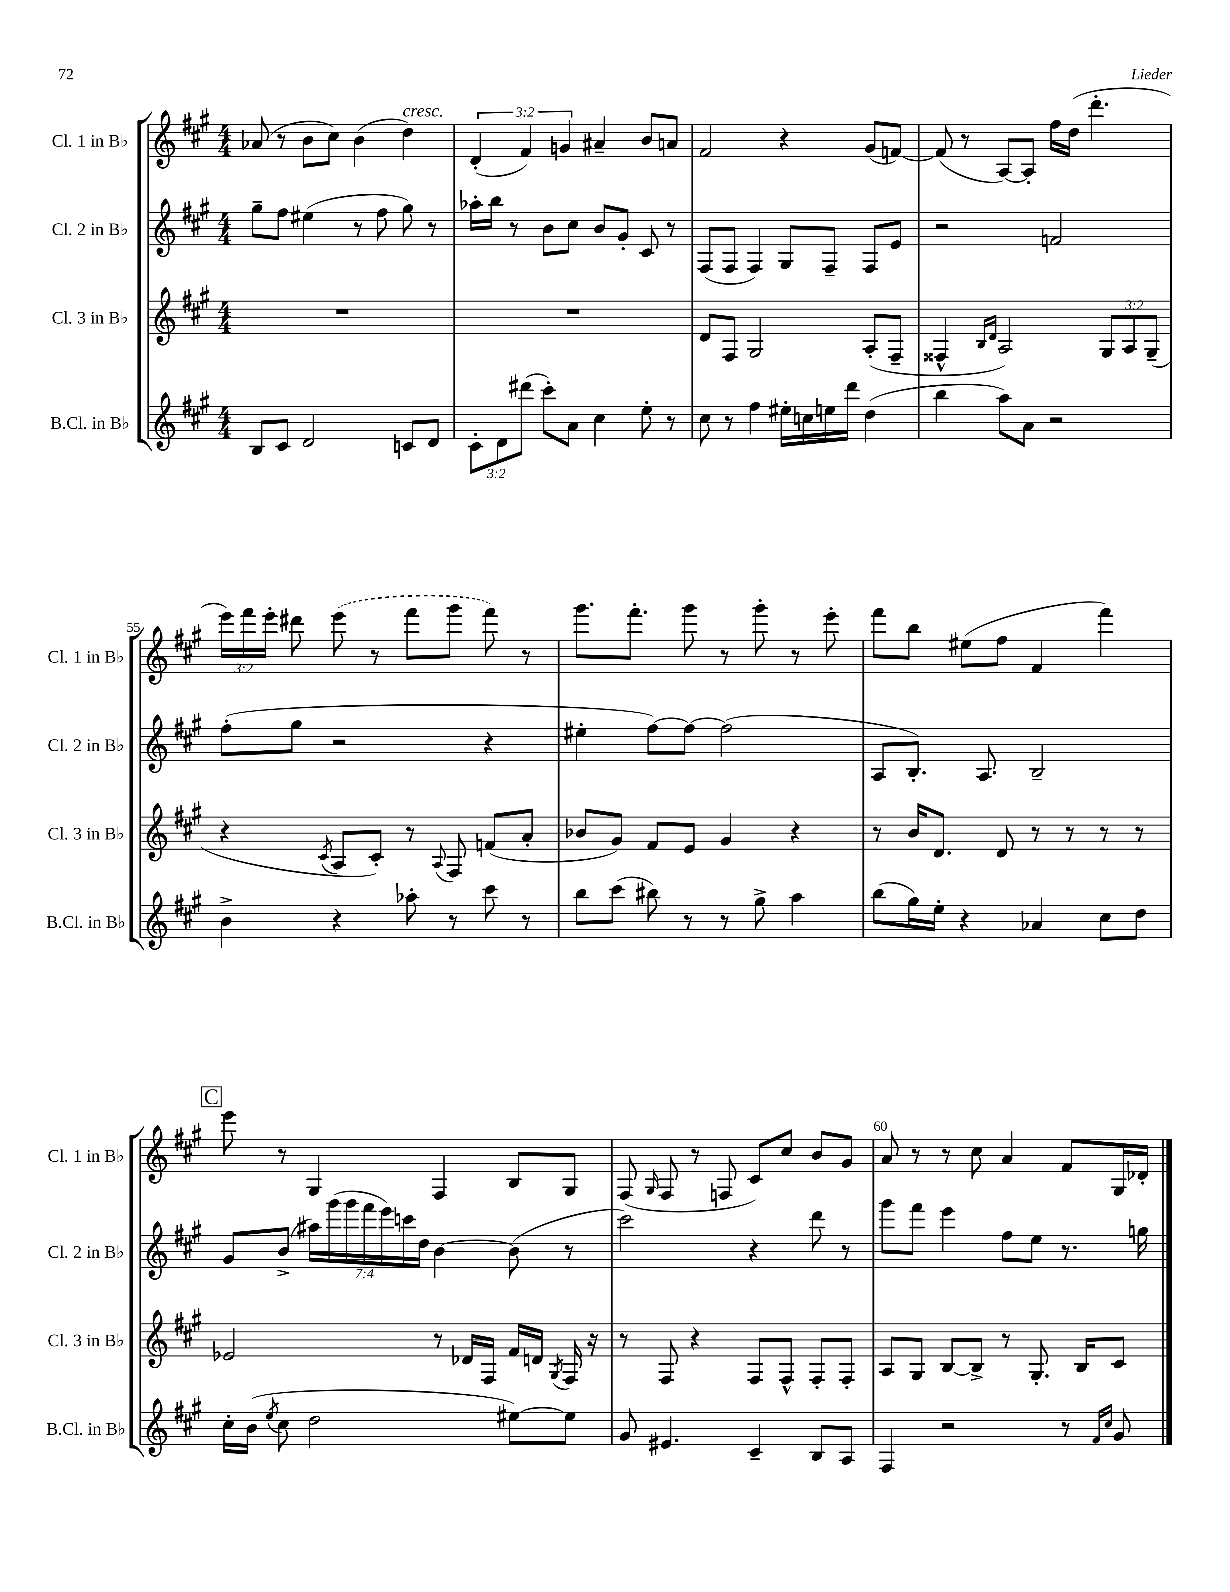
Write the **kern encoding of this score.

**kern	**kern	**kern	**kern
*staff4	*staff3	*staff2	*staff1
*clefG2	*clefG2	*clefG2	*clefG2
*k[f#c#g#]	*k[f#c#g#]	*k[f#c#g#]	*k[f#c#g#]
*M4/4	*M4/4	*M4/4	*M4/4
8B	1r	8gg#~	(8a-
8c#	.	8ff#	8r
2d	.	(4ee#	8b
.	.	.	8cc#)
.	.	8r	(4b
.	.	8ff#	.
8c	.	8gg#)	4dd)
8d	.	8r	.
=	=	=	=
12c#'	1r	16aa-'	(6d'
.	.	16bb	.
12d	.	.	.
.	.	8r	.
(12ddd#	.	.	6f#)
8ccc#')	.	8b	.
.	.	.	6g
8a	.	8cc#	.
4cc#	.	8b	4a#~
.	.	8g#'	.
8ee'	.	8c#	8b
8r	.	8r	8a
=	=	=	=
8cc#	8d	(8F#	2f#
8r	8F#	8F#	.
4ff#	2G#	4F#)	.
16ee#'	.	8G#	4r
16cc	.	.	.
16ee	.	8F#~	.
16ddd	.	.	.
(4dd	(8A'	8F#	(8g#
.	8F#~	8e	[8f)
=	=	=	=
4bb	4F##^^	2r	(8f]
.	.	.	8r
.	16qqB	.	.
.	16qqd	.	.
8aa)	2A)	.	[8A)
8a	.	.	8A']
2r	.	2f	16ff#
.	.	.	(16dd
.	.	.	4.ddd'
.	12G#	.	.
.	12A	.	.
.	(12G#~	.	.
=	=	=	=
4b^	4r	(8ff#'	24eee)
.	.	.	24fff#
.	.	.	24eee'
.	.	8gg#	8ddd#
.	8qc#	.	.
4r	8A	2r	(8eee
.	8c#')	.	8r
8aa-'	8r	.	8fff#
.	8qqA	.	.
8r	8F#	.	8ggg#
8ccc#	(8f	4r	8fff#)
8r	8a'	.	8r
=	=	=	=
8bb	8b-	4ee#'	8.ggg#
(8ccc#	8g#)	.	.
.	.	.	8.fff#'
8bb#)	8f#	[8ff#)	.
8r	8e	8ff#_	8ggg#
8r	4g#	(2ff#]	8r
8gg#^	.	.	8ggg#'
4aa	4r	.	8r
.	.	.	8eee'
=	=	=	=
(8bb	8r	8A	8fff#
16gg#)	16b	8.B')	8bb
16ee'	8.d	.	.
4r	.	.	(8ee#
.	.	8.A	.
.	8d	.	8ff#
4a-	8r	2B~	4f#
.	8r	.	.
8cc#	8r	.	4fff#)
8dd	8r	.	.
=	=	=	=
16cc#'	2e-	8g#	8eee
(16b	.	.	.
8qee	.	.	.
8cc#	.	(8b^	8r
2dd	.	28aa#)	4G#
.	.	(28ggg#	.
.	.	28ggg#	.
.	.	28fff#	.
.	.	28eee)	.
.	.	28ccc	.
.	.	28dd	.
.	8r	[4b	4F#
.	16d-	.	.
.	16F#	.	.
[8ee#)	16f#	(8b]	8B
.	16d	.	.
.	8qG#	.	.
8ee#]	16F#	8r	8G#
.	16r	.	.
=	=	=	=
8g#	8r	2ccc#)	(8F#
.	.	.	16qqG#
4.e#	8F#	.	8F#
.	4r	.	8r
.	.	.	8F
4c#~	8F#	4r	8c#)
.	8F#^^	.	8cc#
8B	8F#'	8ddd	8b
8A	8F#'	8r	8g#
=	=	=	=
4F#	8A	8ggg#	8a
.	8G#	8fff#	8r
2r	[8B	4eee	8r
.	8B^]	.	8cc#
.	8r	8ff#	4a
.	8.G#'	8ee	.
8r	.	8.r	8f#
.	16B	.	.
16qqf#	.	.	.
16qqcc#	.	.	.
8g#	8c#	.	16G#
.	.	16gg	16d-'
==	==	==	==
*-	*-	*-	*-
